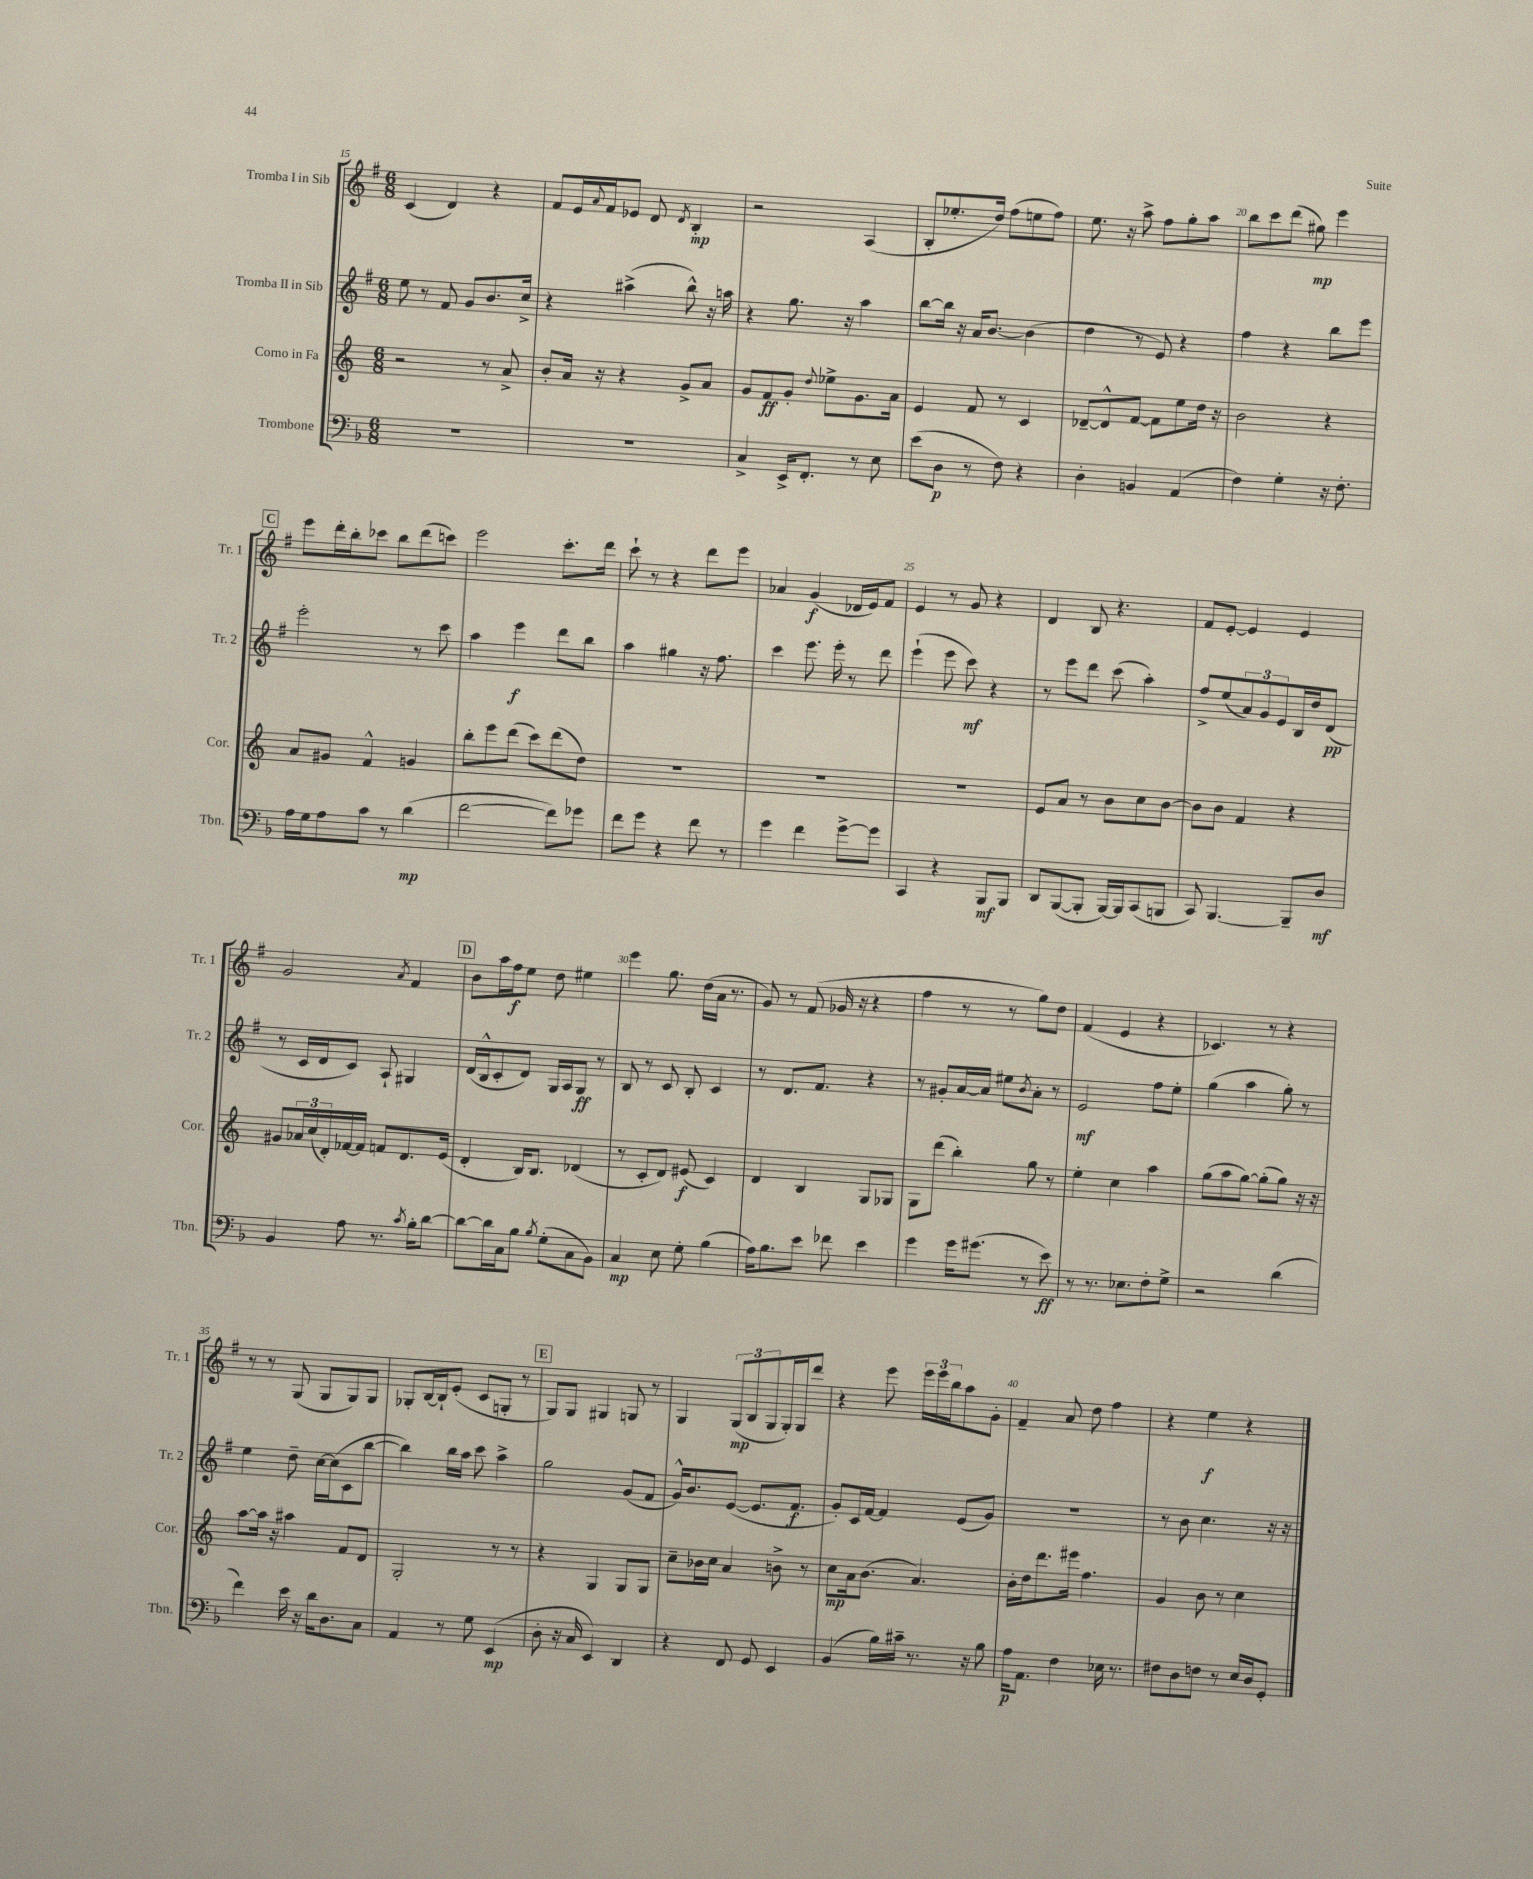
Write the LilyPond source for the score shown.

<<
\new StaffGroup <<
\new Staff = "s0" \with { instrumentName = "Tromba I in Sib" shortInstrumentName = "Tr. 1" } {
    \clef treble \key g \major \numericTimeSignature \time 6/8
    c'4( d'4) r4 |
    fis'8 e'16 \appoggiatura { a'8 } fis'16 ees'8 d'8 \acciaccatura { d'8 } b4-.\mp |
    r2 a4( |
    b8-. ees''8.-. d''16) fis''8( e''8 fis''8) |
    e''8. r16 a''8-> fis''8 g''8-. a''8 |
    b''8 c'''8 d'''8( gis''8\mp) e'''4 |
    \mark \markup { \box "C" } e'''8 d'''16-. b''16-. ces'''8 b''8 d'''8( c'''8) |
    e'''2 c'''8.-. d'''16 |
    c'''8-! r8 r4 d'''8 e'''8 |
    aes'4 g'4\f( des'16 e'16) fis'8 |
    e'4 r8 g'8 r4 |
    d'4 b8 r4. |
    fis'8 e'8~-. e'4 e'4 |
    g'2 \acciaccatura { a'8 } fis'4 |
    \mark \markup { \box "D" } b'8 a''16 fis''16\f e''8 d''8 eis''4 |
    e'''4 g''8. d''16( a'16 r8. |
    g'8) r8 fis'8( ges'16 r16 r4 |
    fis''4 r8 r8 g''8) d''8 |
    fis'4( e'4 r4 |
    ces'4.) r8 r4 |
    r8 r8 g8( g8 g8) g8 |
    ges8-. b16~ b16-! e'8-.( c'8 g8-. r8 |
    \mark \markup { \box "E" } g8) g8 gis4 g8 r8 |
    g4 \tuplet 3/2 { g8\mp( b8 g8 } g16-.) g16 d'''8 |
    r4 e'''8 \tuplet 3/2 { e'''16 e'''16 b''16 } a''8 g'8-. |
    fis'4-- a'8 d''8 fis''4 |
    r4 e''4\f r4 \bar "|." |
}
\new Staff = "s1" \with { instrumentName = "Tromba II in Sib" shortInstrumentName = "Tr. 2" } {
    \clef treble \key g \major \numericTimeSignature \time 6/8
    e''8 r8 fis'8 g'8 b'8. c''16-> |
    r4 ais''4->( b''8-^) r16 a''16 |
    r4 g''8. r16 a''4 |
    b''8~ b''16 r16 a'16 b'8.~ b'4( |
    d''4 r8 e'8) r4 |
    fis''4 r4 b''8 e'''8 |
    \mark \markup { \box "C" } e'''2-. r8 c'''8 |
    a''4 e'''4\f d'''8 b''8 |
    a''4 gis''4 r16 fis''8. |
    c'''4 e'''8. e'''16-. r8 d'''8 |
    e'''4-!( e'''8 c'''8\mf) r4 |
    r8 e'''8 d'''8 c'''8( a''4-.) |
    fis''8-> e''8( \tuplet 3/2 { a'8) g'8 e'8 } b16 d''16 d'8\pp( |
    r8 c'16 d'16 c'8) a8-! gis4 |
    \mark \markup { \box "D" } d'16( b16-^ c'8-. d'8) g16 a16 g8\ff r8 |
    b8 r8 c'8 b8-. c'4 |
    r8 d'8. fis'8. r4 |
    r8 gis'8-. a'16~ a'16 eis''8 \acciaccatura { b'8 } a'8-. r8 |
    e'2\mf fis''8 e''8-. |
    g''4( a''4 g''8-.) r8 |
    e''4 d''8-- c''16~ c''16( c'8 b''8~ |
    b''4) b''16 a''16 c'''8 a''4-> |
    \mark \markup { \box "E" } g''2 g'8( fis'8 |
    g'16-^) b'8. e'8~( e'8. fis'8.\f |
    g'8-.) c'16 fis'16~ fis'4 e'8( g'8) |
    R2. |
    r8 b'8 c''4. r16 r16 \bar "|." |
}
\new Staff = "s2" \with { instrumentName = "Corno in Fa" shortInstrumentName = "Cor." } {
    \clef treble \key c \major \numericTimeSignature \time 6/8
    r2 r8 a'8-> |
    b'8-. a'16 r16 r4 g'8-> a'8 |
    g'8 f'8\ff g'8-. \appoggiatura { d''8 } ees''8-> g'8. a'16 |
    e'4 f'8 r8 c'4 |
    des'8~-- des'8-^ f'8~ f'8 e''8 d''16 r16 |
    b'2 r4 |
    \mark \markup { \box "C" } a'8 gis'8 f'4-^ g'4 |
    b''8-. e'''8 d'''8( c'''8) d'''8( d''8) |
    R2. |
    R2. |
    R2. |
    e'8 a'8 r8 b'8 c''8 b'8~ |
    b'8 b'8 f'4 r4 |
    gis'8 \tuplet 3/2 { aes'16 c''16( d'16-.) } fes'16~ fes'16 f'8 d'8. e'16( |
    \mark \markup { \box "D" } d'4-. b16) b8. des'4( |
    r8 c'8-. d'8) eis'8\f( c'4) |
    d'4 b4 g8 ges8 |
    g8 d'''8( b''4-.) g''8 r8 |
    e''4-. c''4 a''4 |
    g''8( a''8 g''8~) g''8-.( g''8) r16 r16 |
    a''8~ a''16 r16 ais''4 f'8 d'8 |
    g2-. r8 r8 |
    \mark \markup { \box "E" } r4 g4 g8 g8 |
    c''8-- bes'16 c''16 a'4 b'8-> r8 |
    c''8\mp a'16 b'8.( a'4.) |
    b'16-. d''16 d'''8. eis'''16 f''4. |
    g'4 b'8 r8 c''4 \bar "|." |
}
\new Staff = "s3" \with { instrumentName = "Trombone" shortInstrumentName = "Tbn." } {
    \clef bass \key f \major \numericTimeSignature \time 6/8
    R2. |
    R2. |
    c4-> e,16-> f,8.-. r8 e8 |
    e'8( d8\p r8 f8) r4 |
    d4-. b,4 a,4( |
    f4) g4-. r16 f8.-. |
    \mark \markup { \box "C" } a16 g16 a8 c'8 r8 d'4\mp( |
    f'2~ f'8) ges'8 |
    f'8 g'8 r4 f'8 r8 |
    g'4 f'4 g'8~-> g'8 |
    c,4 r4 bes,,8\mf bes,,8 |
    d,8 bes,,8~( bes,,8-. bes,,16~) bes,,16 c,8( b,,8 |
    c,8) bes,,4.~ bes,,8-- d8\mf |
    bes,4 a8 r8. \acciaccatura { c'8 } bes16-. d'8~ |
    \mark \markup { \box "D" } d'8~ d'16 c16 bes8 \acciaccatura { bes8 } g8-.( c8 bes,8) |
    c4\mp e8 g8-. bes4( |
    a16) bes8. e'8 fes'8 e'4 |
    g'4 g'16 gis'8.( r8 e'8\ff) |
    r8 r8. ees8. f8-. g8-> |
    r2 d'4( |
    f'4) e'16 r16 d'16 d8. c8 |
    a,4 r8 g8 e,4\mp( |
    \mark \markup { \box "E" } d8-. r16 c16 e,4) d,4 |
    r4 f,8 g,8 e,4 |
    bes,4( bes16) cis'16-- r8. r16 bes8 |
    a16\p a,8. f4 ees16 r8. |
    fis8 d8 f8 r8 e16 d16 g,8-. \bar "|." |
}
>>
>>
\layout { \context { \Score currentBarNumber = #15 \override BarNumber.break-visibility = ##(#f #t #t) barNumberVisibility = #(every-nth-bar-number-visible 5) } }
